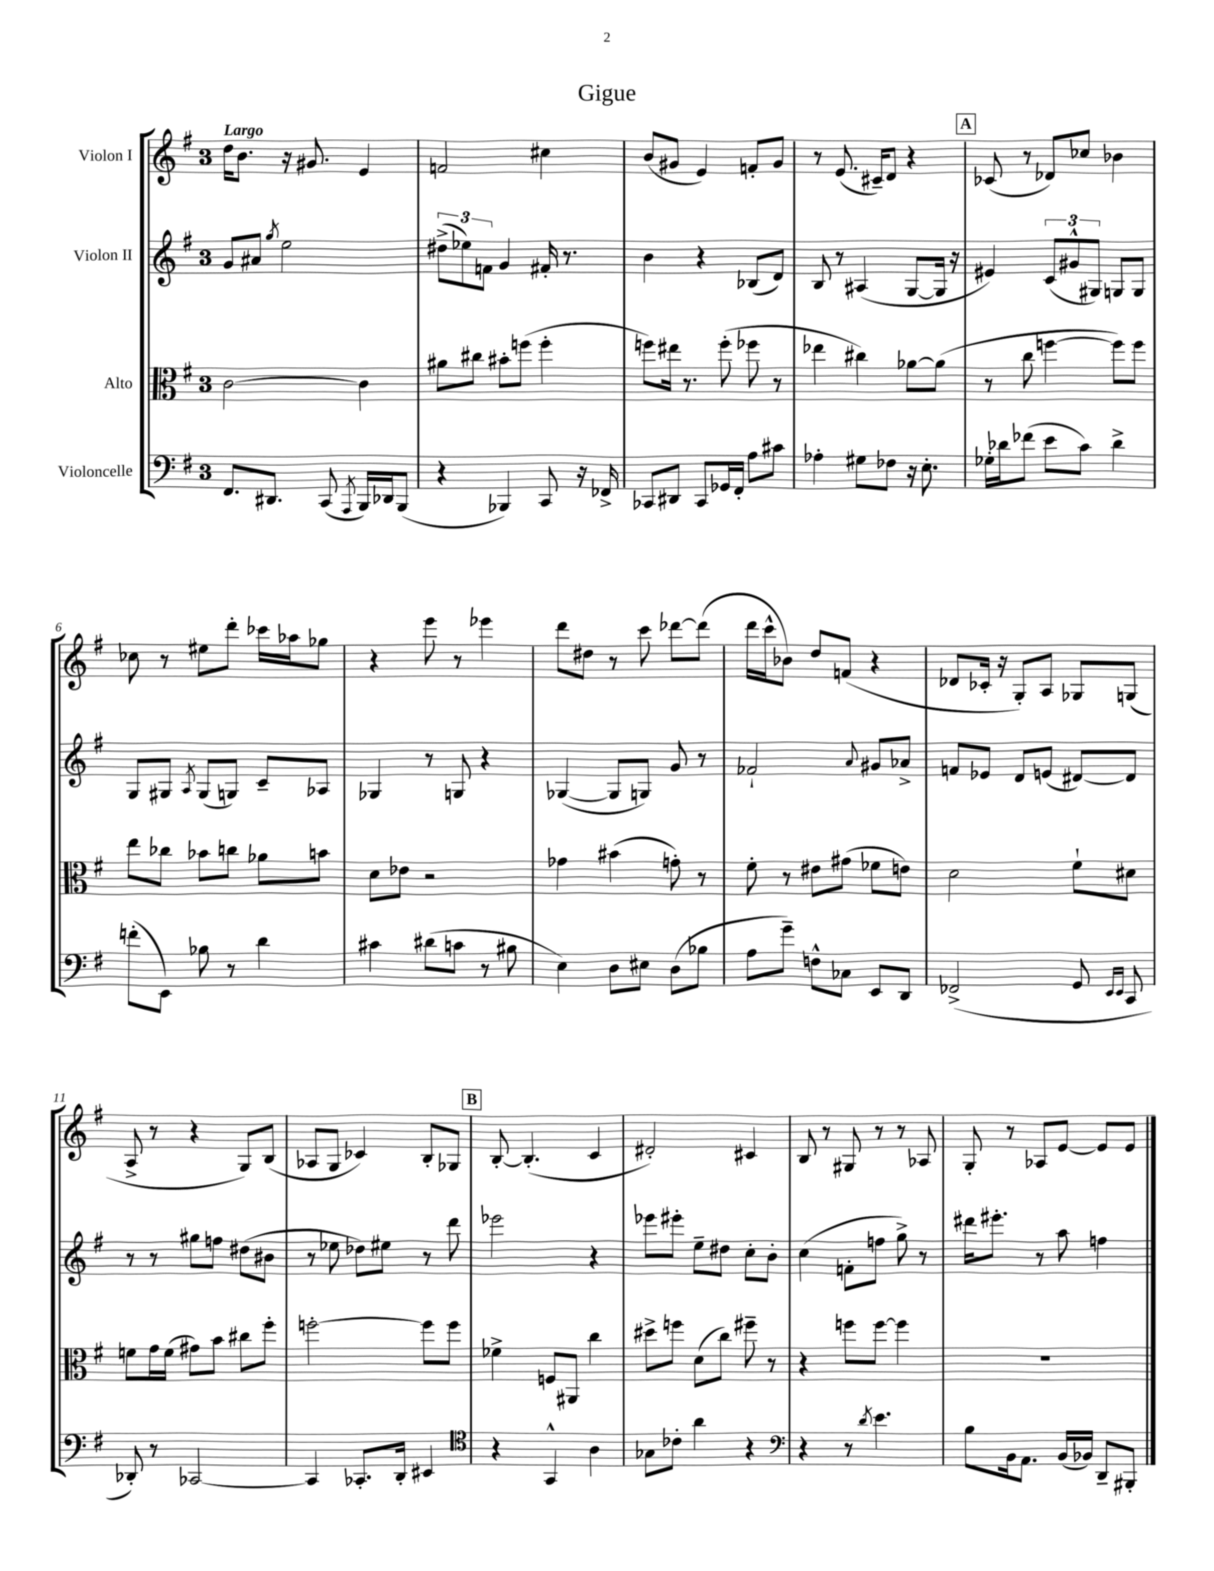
\header { title = "Gigue" }
<<
\new StaffGroup <<
\new Staff = "s0" \with { instrumentName = "Violon I" } {
    \clef treble \key g \major \once \override Staff.TimeSignature.style = #'single-digit \time 3/4 \tempo "Largo"
    \autoBeamOff d''16[ b'8.] r16 gis'8. e'4 |
    f'2 cis''4 |
    b'8[( gis'8] e'4) f'8[-. gis'8] |
    r8 e'8.( cis'16[--) d'8] r4 |
    \mark \markup { \box "A" } ces'8( r8 des'8[) ces''8] bes'4 |
    ces''8 r8 eis''8[ d'''8]-. ces'''16[ aes''16 ges''8] |
    r4 e'''8 r8 ees'''4 |
    d'''8[ dis''8] r8 c'''8 des'''8[~ des'''8]( |
    d'''16[ c'''16-^ bes'8]) d''8[ f'8]( r4 |
    des'8[ ces'16]-. r16 g8[-.) a8] ges8[ g8]( |
    a8-> r8 r4 g8[) b8]( |
    aes8[ g8] ces'4) b8[-. ges8] |
    \mark \markup { \box "B" } b8~-. b4.-.( c'4 |
    dis'2-.) cis'4 |
    b8 r8 gis8 r8 r8 aes8 |
    g8-. r8 aes8[ e'8]~ e'8[ e'8] \bar "|." |
}
\new Staff = "s1" \with { instrumentName = "Violon II" } {
    \clef treble \key g \major \once \override Staff.TimeSignature.style = #'single-digit \time 3/4
    \autoBeamOff g'8[ ais'8] \acciaccatura { g''8 } e''2 |
    \tuplet 3/2 { dis''8[->( ees''8) f'8] } g'4 fis'16-. r8. |
    b'4 r4 bes8[( d'8]) |
    b8 r8 ais4( g8[~ g16] r16 |
    \mark \markup { \box "A" } eis'4) \tuplet 3/2 { c'8[( gis'8-^ gis8]) } g8[ g8] |
    g8[ gis8] \acciaccatura { a8 } gis8[( g8]) c'8[-- aes8] |
    ges4 r8 g8 r4 |
    ges4~( ges8[ g8]) g'8 r8 |
    fes'2-! \appoggiatura { a'8 } gis'8[ aes'8]-> |
    f'8[ ees'8] d'8[ e'8]( dis'8[~) dis'8] |
    r8 r8 gis''8[ f''8] dis''8[( bis'8] |
    r8 ees''8 des''8[) eis''8] r8 d'''8 |
    \mark \markup { \box "B" } ees'''2 r4 |
    ees'''8[ eis'''8]-. e''8[-- dis''8] c''8[-. b'8]-. |
    c''4( f'8[-. f''8] g''8->) r8 |
    dis'''16[ eis'''8.]-. r8 a''8 f''4 \bar "|." |
}
\new Staff = "s2" \with { instrumentName = "Alto" } {
    \clef alto \key g \major \once \override Staff.TimeSignature.style = #'single-digit \time 3/4
    \autoBeamOff c'2~ c'4 |
    ais'8[ cis''8] bis'8[-. f''8]( f''4-. |
    f''8[) eis''16] r8. f''8-.( fes''8 r8 |
    ees''4 cis''4) aes'8[~ aes'8]( |
    \mark \markup { \box "A" } r8 c''8 f''4~ f''8[) f''8] |
    e''8[ ces''8] bes'8[ c''8] aes'8[ b'8] |
    d'8[ ees'8] r2 |
    ges'4 bis'4( g'8-.) r8 |
    fis'8-. r8 eis'8[ gis'8]( fes'8[ e'8]) |
    d'2 fis'8[-! dis'8] |
    f'8[ g'16 f'16]( gis'8[) b'8] cis''8[ fis''8]-. |
    f''2~-. f''8[ f''8] |
    \mark \markup { \box "B" } fes'4-> f8[ ais,8] c''4 |
    dis''8[-> f''8] d'8[( c''8]) fis''8-- r8 |
    r4 f''8[ f''8]~ f''4 |
    R2. \bar "|." |
}
\new Staff = "s3" \with { instrumentName = "Violoncelle" } {
    \clef bass \key g \major \once \override Staff.TimeSignature.style = #'single-digit \time 3/4
    \autoBeamOff fis,8.[ dis,8.] c,8( \acciaccatura { a,,8 } b,,16[) des,16 b,,8]( |
    r4 bes,,4) c,8 r16 fes,16-> |
    ces,8[ dis,8] ces,8[ ges,16 fis,16]-. a8[ cis'8] |
    aes4-. gis8[ fes8] r16 e8.-. |
    \mark \markup { \box "A" } ges16[-. des'16 fes'8]( e'8[ c'8]) des'4-> |
    f'8[-.( e,8]) bes8 r8 d'4 |
    cis'4 dis'8[( c'8] r8 bis8 |
    e4) d8[ eis8] d8[( bes8] |
    a8[ g'8]--) f8[-^ ces8] e,8[ d,8] |
    fes,2->( g,8 \grace { e,16[ e,16] } c,8 |
    des,8-.) r8 ces,2~ |
    ces,4 ces,8.[-. d,16]-. eis,4 |
    \mark \markup { \box "B" } \clef tenor r4 g,4-^ a4 |
    ges8[ ces'8]-. a'4 r4 |
    \clef bass r4 r8 \acciaccatura { d'8 } e'4. |
    b8[ b,16 a,8.] b,16[( bes,16]) d,8[-- bis,,8]-. \bar "|." |
}
>>
>>
